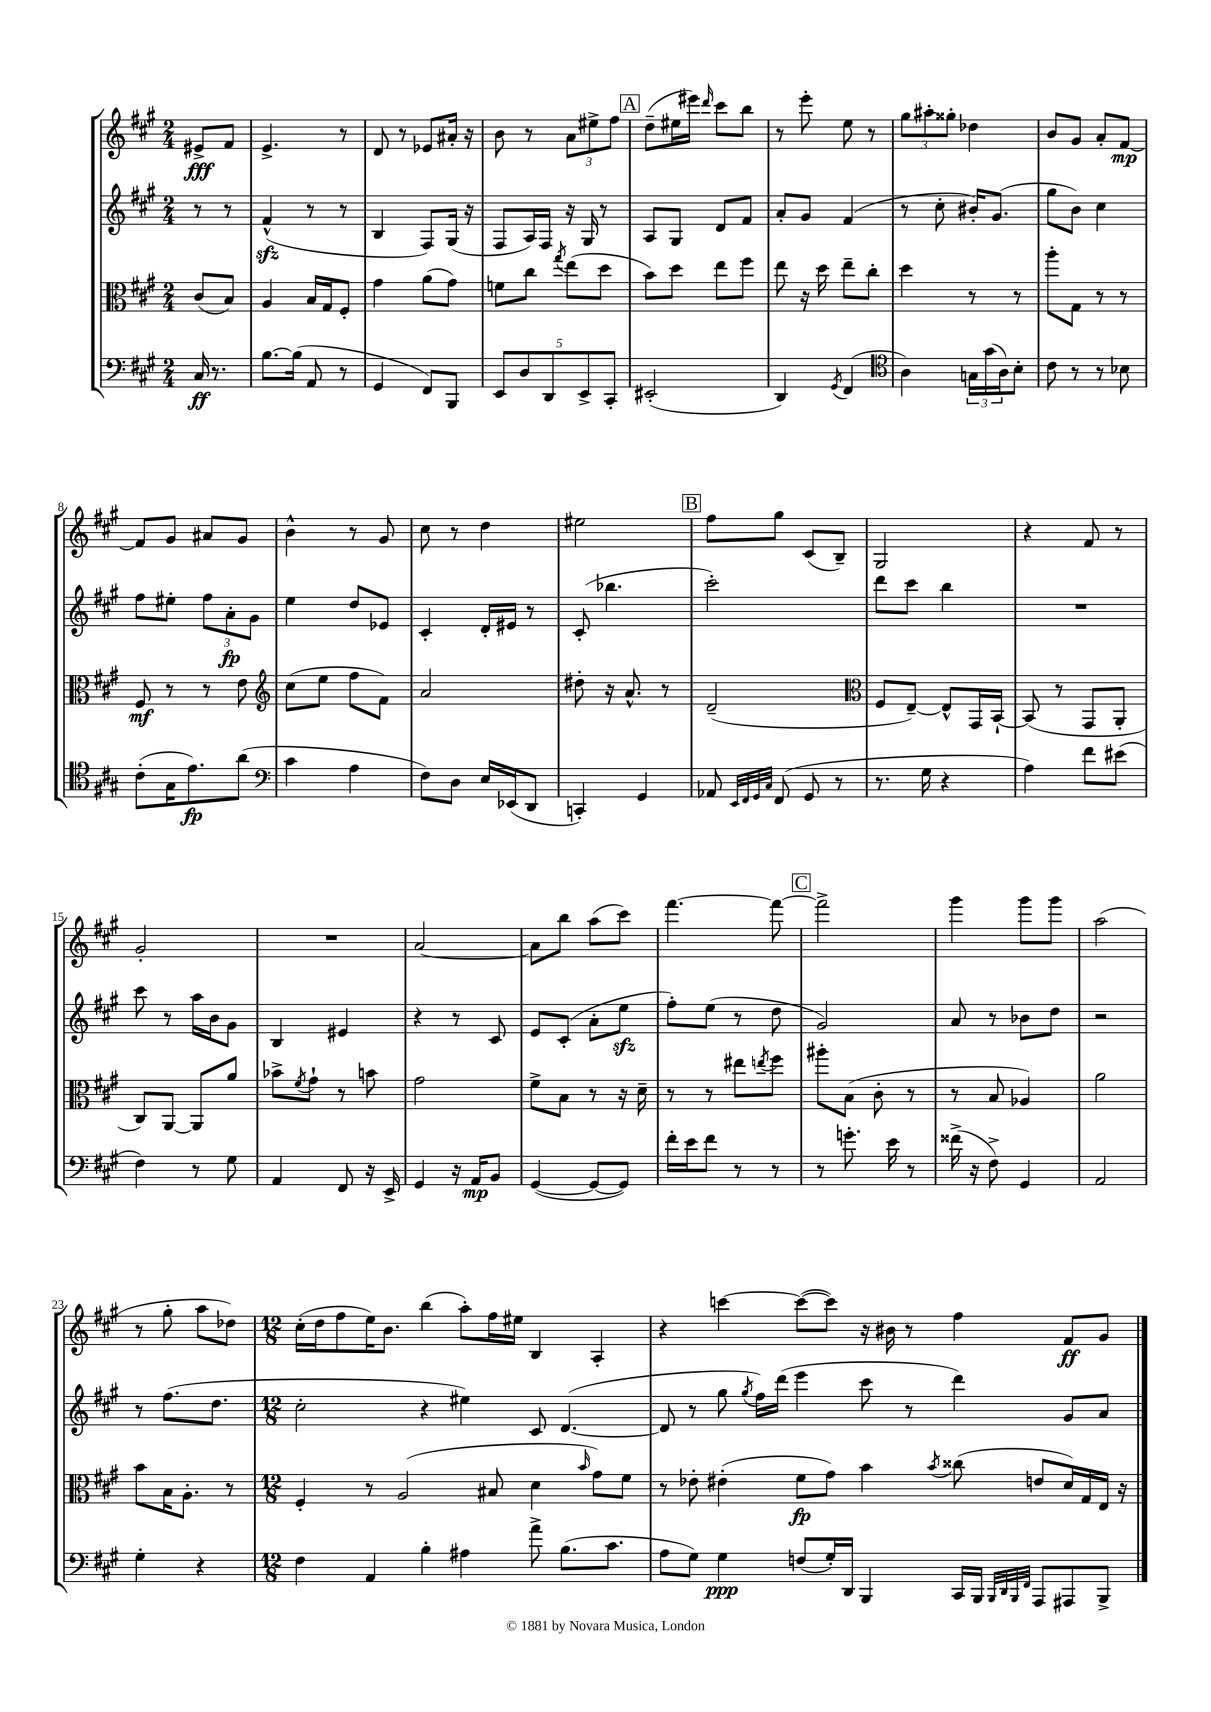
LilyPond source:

<<
\new StaffGroup <<
\new Staff = "s0" {
    \clef treble \key a \major \numericTimeSignature \time 2/4 \partial 4
    eis'8->\fff fis'8 |
    e'4.-> r8 |
    d'8 r8 ees'8 ais'16-. r16 |
    b'8 r8 \tuplet 3/2 { a'8 eis''8-> fis''8 } |
    \mark \markup { \box "A" } d''8--( eis''16 eis'''16) \grace { d'''16 } cis'''8 b''8 |
    r8 e'''8-. e''8 r8 |
    \tuplet 3/2 { gis''8 ais''8-. gisis''8-. } des''4 |
    b'8 gis'8 a'8-. fis'8~\mp |
    fis'8 gis'8 ais'8 gis'8 |
    b'4-^ r8 gis'8 |
    cis''8 r8 d''4 |
    eis''2 |
    \mark \markup { \box "B" } fis''8 gis''8 cis'8( b8--) |
    gis2 |
    r4 fis'8 r8 |
    gis'2-. |
    R2 |
    a'2~ |
    a'8 b''8 a''8( cis'''8) |
    fis'''4.~ fis'''8~ |
    \mark \markup { \box "C" } fis'''2-> |
    gis'''4 gis'''8 gis'''8 |
    a''2( |
    r8 gis''8-. a''8 des''8) |
    \numericTimeSignature \time 12/8 cis''16-.( d''16 fis''8 e''16) b'8. b''4( a''8-.) fis''16 eis''16 b4 a4-. |
    r4 c'''4~ c'''8~( c'''8) r16 bis'16 r8 fis''4 fis'8\ff gis'8 \bar "|." |
}
\new Staff = "s1" {
    \clef treble \key a \major \numericTimeSignature \time 2/4 \partial 4
    r8 r8 |
    fis'4-^\sfz( r8 r8 |
    b4 fis8) gis16( r16 |
    fis8 a16) fis16 r16 gis16 r8 |
    \mark \markup { \box "A" } a8 gis8 d'8 fis'8 |
    a'8-. gis'8 fis'4( |
    r8 cis''8-. bis'16-.) gis'8.( |
    gis''8 b'8) cis''4 |
    fis''8 eis''8-. \tuplet 3/2 { fis''8 a'8-.\fp gis'8 } |
    e''4 d''8 ees'8 |
    cis'4-. d'16-. eis'16 r8 |
    cis'8-.( bes''4. |
    \mark \markup { \box "B" } cis'''2-.) |
    d'''8 cis'''8 b''4 |
    R2 |
    cis'''8 r8 a''16 b'16 gis'8 |
    b4 eis'4 |
    r4 r8 cis'8 |
    e'8 cis'8-.( a'8-. e''8\sfz |
    fis''8-.) e''8( r8 d''8 |
    \mark \markup { \box "C" } gis'2) |
    a'8 r8 bes'8 d''8 |
    r2 |
    r8 fis''8.( d''8. |
    \numericTimeSignature \time 12/8 cis''2-. r4 eis''4) cis'8 d'4.~( |
    d'8 r8 gis''8 \acciaccatura { gis''8 } fis''16) d'''16( e'''4 cis'''8 r8 d'''4) gis'8 a'8 \bar "|." |
}
\new Staff = "s2" {
    \clef alto \key a \major \numericTimeSignature \time 2/4 \partial 4
    cis'8( b8) |
    a4 b16 gis16 fis8-. |
    gis'4 a'8( gis'8) |
    f'8 cis''8 \acciaccatura { gis''8 } e''8( d''8 |
    \mark \markup { \box "A" } b'8) d''8 e''8 fis''8 |
    e''8 r16 d''16 e''8-- cis''8-. |
    d''4 r8 r8 |
    a''8-. gis8 r8 r8 |
    fis8\mf r8 r8 e'8 |
    \clef treble cis''8( e''8 fis''8 fis'8) |
    a'2 |
    dis''8-. r16 a'8.-^ r8 |
    \mark \markup { \box "B" } d'2--( |
    \clef alto fis8 e8~--) e8-^ gis,16 b,16~-! |
    b,8( r8 gis,8 a,8-. |
    cis8) a,8~ a,8 a'8 |
    bes'8-> \acciaccatura { fis'8 } gis'8-! r8 b'8 |
    gis'2 |
    fis'8-> b8 r8 r16 d'16-- |
    r8 r8 eis''8 \acciaccatura { e''8 } fis''8 |
    \mark \markup { \box "C" } ais''8-. b8( cis'8-. r8 |
    r8 b8 aes4) |
    a'2 |
    b'8 b16 a8.-. r8 |
    \numericTimeSignature \time 12/8 fis4-. r8 a2( bis8 d'4 \grace { b'16 } gis'8) fis'8 |
    r8 ees'8-. eis'4-.( fis'8\fp gis'8) b'4 \acciaccatura { b'8 } cisis''8( e'8 d'16) gis16 e16 r16 \bar "|." |
}
\new Staff = "s3" {
    \clef bass \key a \major \numericTimeSignature \time 2/4 \partial 4
    cis16\ff r8. |
    b8.~ b16( a,8 r8 |
    gis,4 fis,8) b,,8 |
    \tuplet 5/4 { e,8 d8 d,8 e,8-> cis,8-. } |
    \mark \markup { \box "A" } eis,2-.( |
    d,4) \acciaccatura { gis,8 } fis,4( |
    \clef tenor a4) \tuplet 3/2 { g16 gis'16( a16) } b8-. |
    cis'8 r8 r8 bes8 |
    cis'8-.( gis16 e'8.\fp) a'8( |
    \clef bass cis'4 a4 |
    fis8) d8 e16 ees,16( d,8 |
    c,4-.) gis,4 |
    \mark \markup { \box "B" } aes,8 \grace { e,32 fis,32 gis,32 cis32 } fis,8( gis,8 r8 |
    r8. gis16 r4 |
    a4) fis'8 eis'8( |
    fis4) r8 gis8 |
    a,4 fis,8 r16 e,16-> |
    gis,4 r16 a,16\mp b,8 |
    gis,4~( gis,8~ gis,8) |
    fis'16-. e'16 fis'8 r8 r8 |
    \mark \markup { \box "C" } r8 g'8.-. e'16 r8 |
    fisis'16->( r16 fis8->) gis,4 |
    a,2 |
    gis4-. r4 |
    \numericTimeSignature \time 12/8 fis4 a,4 b4-. ais4 a'8-> b8.( cis'8. |
    a8 gis8) gis4\ppp f8( gis16-.) d,16 b,,4 cis,16 b,,16 \grace { b,,32 d,32 b,,32 fis,32 } a,,8 ais,,8 b,,8-> \bar "|." |
}
>>
>>
